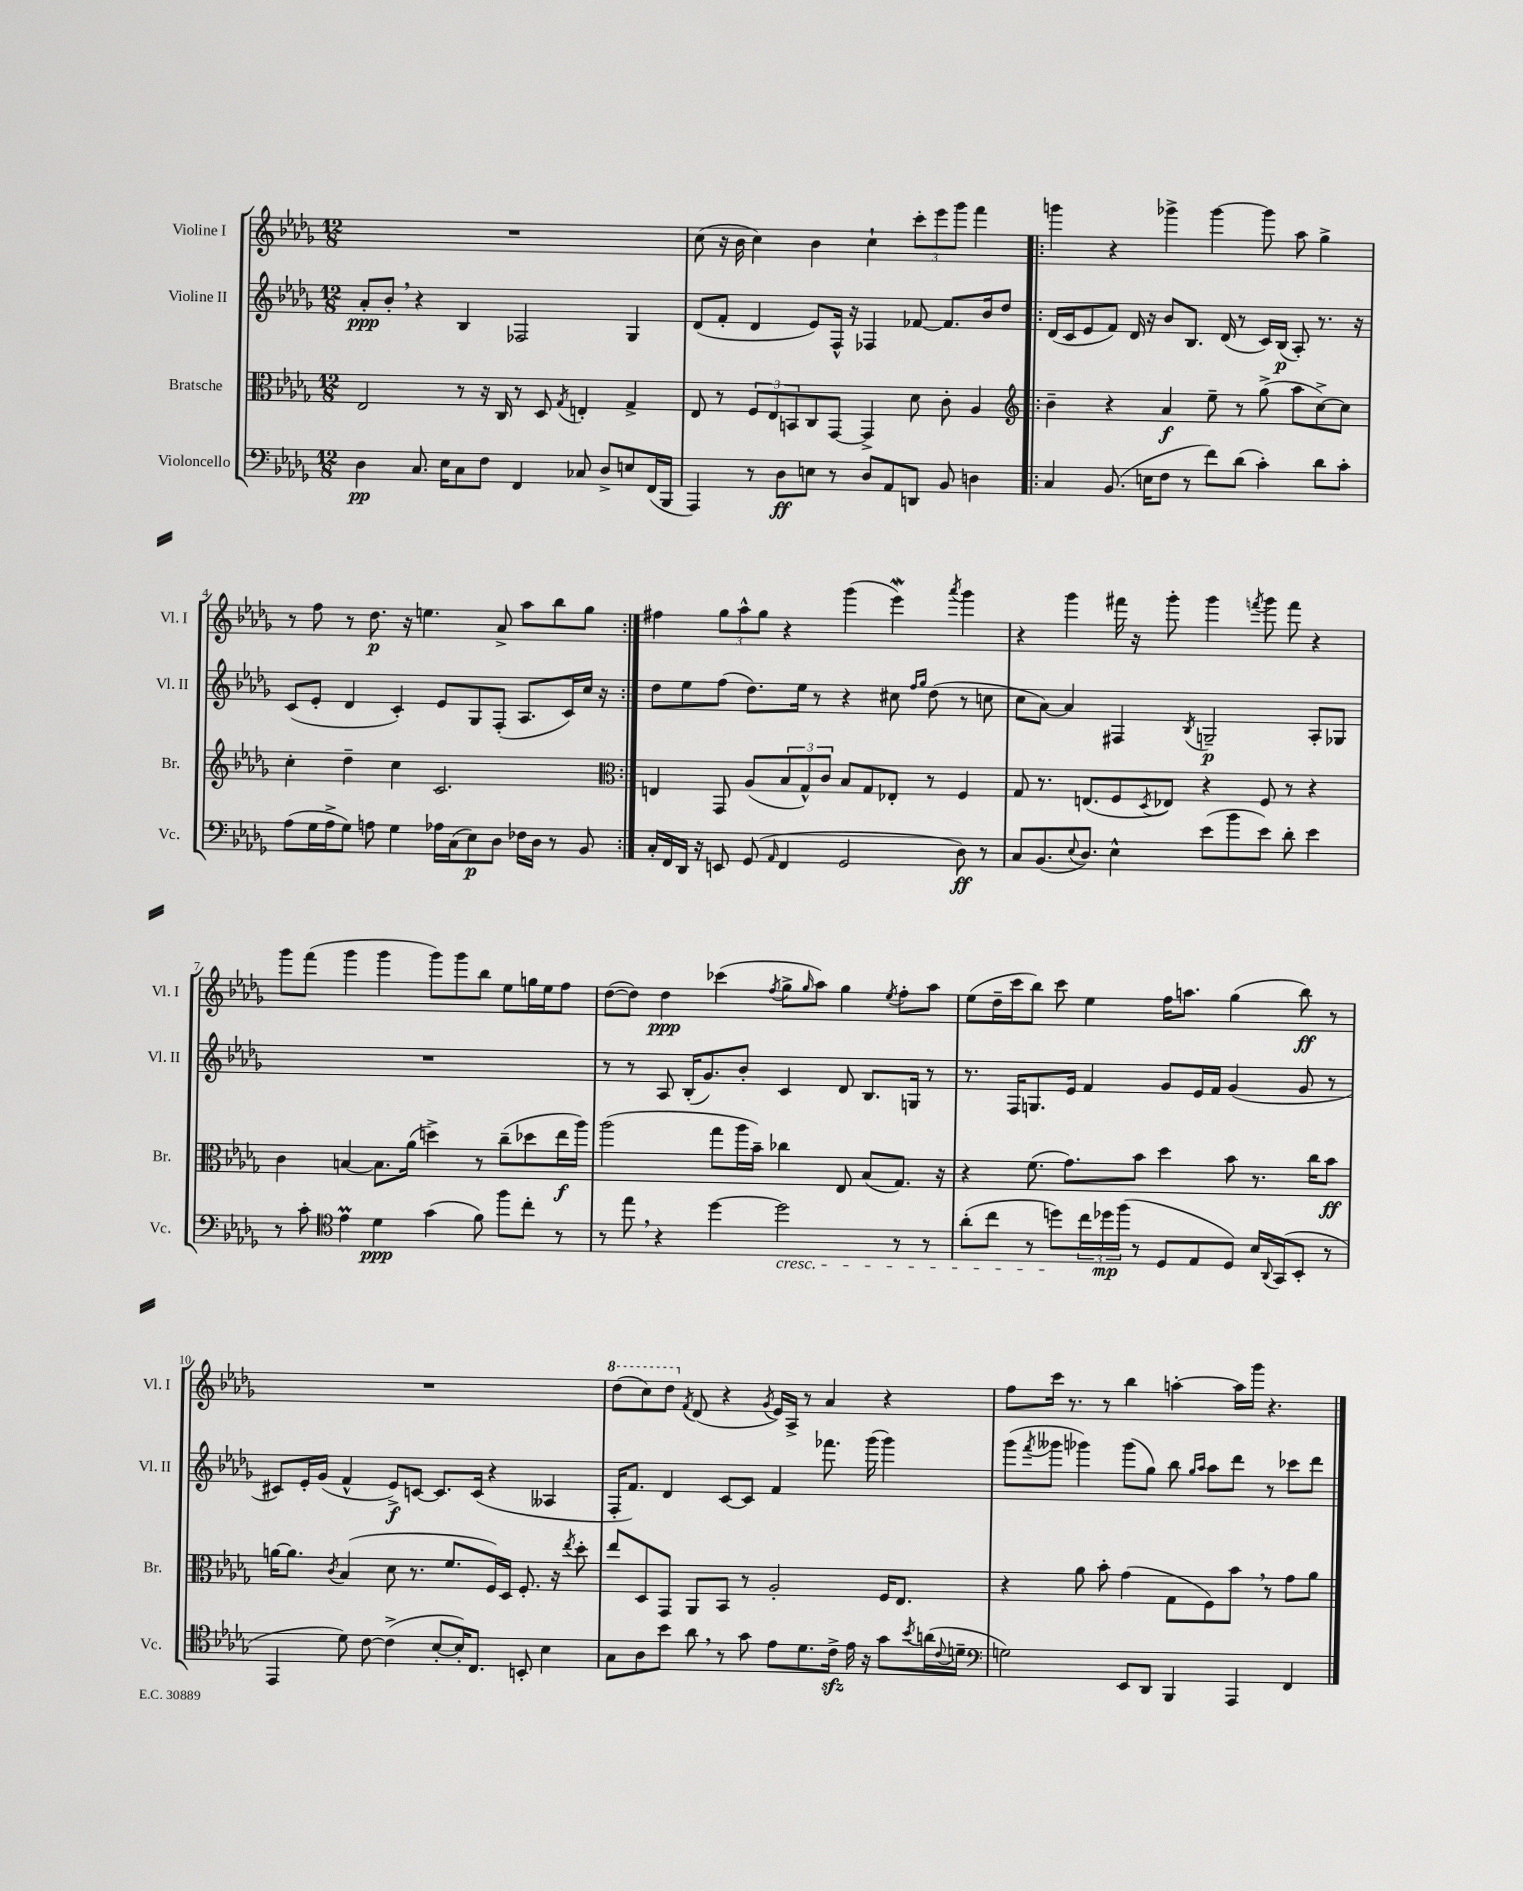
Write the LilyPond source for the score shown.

<<
\new StaffGroup <<
\new Staff = "s0" \with { instrumentName = "Violine I" shortInstrumentName = "Vl. I" } {
    \clef treble \key des \major \numericTimeSignature \time 12/8
    R1. |
    c''8( r16 bes'16 c''4) bes'4 c''4-! \tuplet 3/2 { c'''8-. ees'''8 ges'''8 } f'''4 |
    \repeat volta 2 { g'''4 r4 ges'''4-> ges'''4~ ges'''8 aes''8 ges''4-> |
    r8 f''8 r8 des''8.\p r16 e''4. aes'8-> aes''8 bes''8 ges''8 | }
    fis''4 \tuplet 3/2 { ges''8 aes''8-^ ges''8 } r4 ges'''4( ees'''4\mordent) \acciaccatura { aes'''8 } ges'''4 |
    r4 ges'''4 fis'''16 r16 ges'''8-. ges'''4 \acciaccatura { f'''8 } ges'''8 f'''8 r4 |
    ges'''8 f'''8( ges'''4 ges'''4 ges'''8) ges'''8 bes''8 ees''8 g''16 ees''16 f''8 |
    des''8~( des''8) des''4\ppp ces'''4( \acciaccatura { f''8 } ges''8-> \grace { ges''16 } aes''8) ges''4 \acciaccatura { ees''8 } f''8-. aes''8 |
    ees''8( des''16-- c'''16 bes''8) c'''8 ees''4 f''16 a''8. ges''4( bes''8\ff) r8 |
    R1. |
    \ottava #1 des'''8( c'''8) des'''8 \ottava #0 \acciaccatura { f'8 } des'8( r4 \acciaccatura { ges'8 } ees'16) aes16-> r8 aes'4 r4 |
    f''8 c'''16 r8. r8 bes''4 a''4~-. a''16 ges'''16 r4. \bar "|." |
}
\new Staff = "s1" \with { instrumentName = "Violine II" shortInstrumentName = "Vl. II" } {
    \clef treble \key des \major \numericTimeSignature \time 12/8
    aes'8-.\ppp bes'8-. \breathe r4 bes4 fes2 ges4 |
    des'8( f'8-. des'4 ees'8) f16-^ r16 fes4 fes'8~ fes'8. bes'16 des''8 |
    \repeat volta 2 { des'16( c'16 ees'8 f'8) des'16 r16 bes'8 bes8. des'16( r8 c'16) bes16\p( aes8-.) r8. r16 |
    c'8( ees'8-. des'4 c'4-.) ees'8 ges8 f8-.( aes8. c'16) c''16 r16 | }
    des''8 ees''8 f''8( des''8.) ees''16 r8 r4 cis''8 \grace { f''16 ges''16 } des''8( r8 c''8 |
    c''8 aes'8~) aes'4 fis4 \acciaccatura { bes8 } g2--\p aes8-. ges8 |
    R1. |
    r8 r8 aes8 bes16-.( ges'8.) bes'8-. c'4 des'8 bes8. g16 r8 |
    r8. f16 g8. ees'16 f'4 ges'8 ees'16 f'16 ges'4( ges'8 r8 |
    cis'8) ees'16-. ges'16( f'4-^ ees'8->\f) c'8~ c'8. c'16( r4 aeses4 |
    f16-. f'8.) des'4 c'8~ c'8 f'4 fes'''8. ges'''16( ges'''4) |
    ges'''8( \acciaccatura { f'''8 } geses'''8 ges'''4) ges'''8( ges''8) bes''8 \grace { ges''16 aes''16 } aes''8 des'''8 r8 ces'''8 des'''8 \bar "|." |
}
\new Staff = "s2" \with { instrumentName = "Bratsche" shortInstrumentName = "Br." } {
    \clef alto \key des \major \numericTimeSignature \time 12/8
    ees2 r8 r16 c16 r8 des8 \acciaccatura { ges8 } e4-. ges4-> |
    ees8 r8 \tuplet 3/2 { f8 ees8 b,8 } c8 ges,8~ ges,4-> des'8 c'8-. aes4 |
    \repeat volta 2 { \clef treble bes'4-- r4 aes'4\f ees''8-- r8 ges''8->( aes''8 c''8~->) c''8 |
    c''4-. des''4-- c''4 c'2. | }
    \clef alto e4 ges,8 aes8( \tuplet 3/2 { bes8 ges8-^) c'8 } bes8 ges8 ees8-. r8 f4 |
    ges8 r8. e8.( f8 \acciaccatura { des8 } ees8) r4 f8 r8 r4 |
    c'4 b4~ b8. aes'16( d''4->) r8 c''8--( des''8 ees''16\f aes''16) |
    aes''2( ges''8 aes''16 bes'16--) ces''4 ees8 bes8( ges8.) r16 |
    r4 f'8.( ges'8.) bes'8 des''4 bes'8 r8. c''16 bes'8\ff |
    a'16~ a'8. \acciaccatura { c'8 } bes4( des'8 r8. f'8. f16) des16 f8.-. r16 \acciaccatura { ees''8 } des''8-. |
    ees''8 des8 ges,8 aes,8 bes,8 r8 aes2-. f16 ees8. |
    r4 aes'8 bes'8-. ges'4( ges8 f8) bes'8 \breathe r8 ges'8 aes'8 \bar "|." |
}
\new Staff = "s3" \with { instrumentName = "Violoncello" shortInstrumentName = "Vc." } {
    \clef bass \key des \major \numericTimeSignature \time 12/8
    des4\pp c8. ees16 c8 f8 f,4 ces8 des8-> e8 f,16( bes,,16 |
    aes,,4) r8 des8\ff e8 r8 des8 aes,8 d,8 bes,8 d4 |
    \repeat volta 2 { c4 bes,8.( e16 f8 r8 f'8) des'8( c'4-.) des'8 c'8-. |
    aes8( ges16 aes16-> ges8) a8 ges4 aes16 c16( ees8\p) des8 fes16 des16 r8 bes,8 | }
    c16-. f,16 des,16 r16 e,8 ges,8( \grace { aes,16 } f,4 ges,2 des8\ff) r8 |
    c8 bes,8.( \appoggiatura { ees8 } des8.) ees4-^ ees'8( bes'8 ees'8) des'8-. ees'4 |
    r8 c'8-. \clef tenor ees'4\prall des'4\ppp ges'4( f'8) f''8 c''8-. r8 |
    r8 ees''8 \breathe r4 des''4~ des''2\cresc r8 r8 |
    aes'8-.( c''8 r8 d''8\!) \tuplet 3/2 { c''16 des''16\mp f''16( } r8 des8 ees8 des8) bes16 \appoggiatura { aes,8 } ges,16( bes,8-. r8 |
    ees,4 des'8) c'8~ c'4->( bes8~-. bes16-.) c8. b,8-. bes4 |
    ges8 aes8 bes'8 aes'8 \breathe r8 ges'8 ees'8 des'8. c'16->\sfz ees'16 r16 ges'8 \acciaccatura { bes'8 } a'16( \appoggiatura { c'8 } d'16-- |
    \clef bass g2) ees,8 des,8 bes,,4 aes,,4 f,4 \bar "|." |
}
>>
>>
